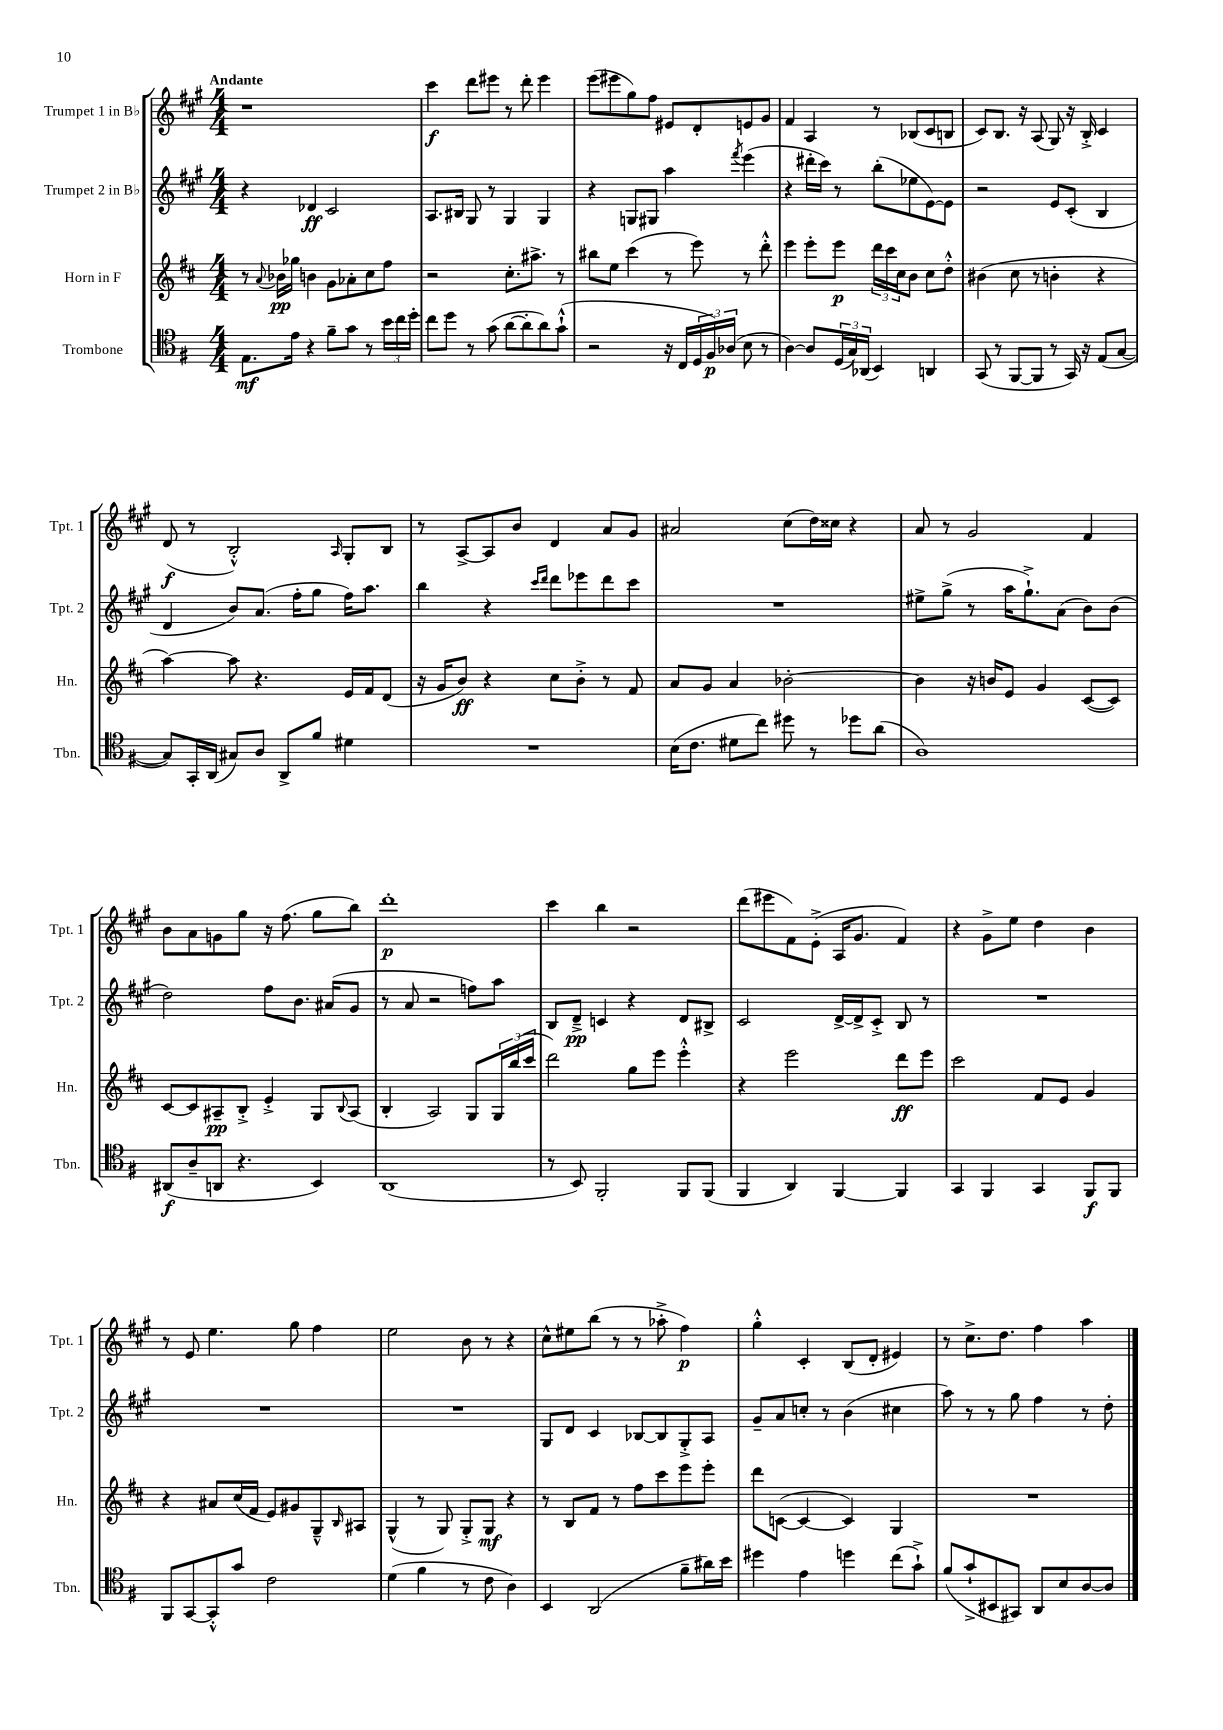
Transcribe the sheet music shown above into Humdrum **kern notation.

**kern	**dynam	**kern	**dynam	**kern	**dynam	**kern	**dynam
*part4	*part4	*part3	*part3	*part2	*part2	*part1	*part1
*staff4	*staff4	*staff3	*staff3	*staff2	*staff2	*staff1	*staff1
*I"Trombone	*	*I"Horn in F	*	*I"Trumpet 2 in B♭	*	*I"Trumpet 1 in B♭	*
*I'Tbn.	*	*I'Hn.	*	*I'Tpt. 2	*	*I'Tpt. 1	*
*clefC4	*	*clefG2	*	*clefG2	*	*clefG2	*
*k[f#]	*	*k[f#c#]	*	*k[f#c#g#]	*	*k[f#c#g#]	*
*M4/4	*	*M4/4	*	*M4/4	*	*M4/4	*
=1	=1	=1	=1	=1	=1	=1	=1
!	!	!	!	!	!	!LO:TX:a:B:t=Andante	!
8.E\L	mf	8r	.	4r	.	1r	.
.	.	8qqa/	.	.	.	.	.
.	.	16b-X\LL	pp	.	.	.	.
16e\Jk	.	16gg-X\JJ	.	.	.	.	.
4r	.	4bn\	.	4d-X/	ff	.	.
8f#~\L	.	8g\L	.	2c#/	.	.	.
8g\J	.	8a-X'\	.	.	.	.	.
8r	.	8cc#\	.	.	.	.	.
24b\LL	.	8ff#\J	.	.	.	.	.
24cc\	.	.	.	.	.	.	.
24dd'\JJ	.	.	.	.	.	.	.
=2	=2	=2	=2	=2	=2	=2	=2
8cc\L	.	2r	.	8.A/L	.	4ccc#\	f
8dd\J	.	.	.	.	.	.	.
.	.	.	.	16B#X/Jk	.	.	.
8r	.	.	.	8G#/	.	8ddd\L	.
(8g\	.	.	.	8r	.	8eee#X\J	.
[8a\L	.	8.cc#'\L	.	4G#/	.	8r	.
8a'\]	.	.	.	.	.	8ddd'\	.
.	.	8.aa#X^\J	.	.	.	.	.
8a\)	.	.	.	4G#/	.	4eee#\	.
(8g`^^\J	.	8r	.	.	.	.	.
=3	=3	=3	=3	=3	=3	=3	=3
2r	.	8bb#X\L	.	4r	.	(8eee\L	.
.	.	8ee\J	.	.	.	8eee#X\	.
.	.	(4ccc#\	.	8Gn/L	.	8gg#\)	.
.	.	.	.	8G#X/J	.	8ff#\J	.
16r	.	8r	.	4aa\	.	8e#X/L	.
16C/LL	.	.	.	.	.	.	.
24D/	.	8eee\)	.	.	.	8d'/	.
24F#/)	p	.	.	.	.	.	.
(24A-X/JJ	.	.	.	.	.	.	.
.	.	.	.	8qfff#/	.	.	.
8B\	.	8r	.	(4eee\	.	8en/	.
8r	.	8ddd'^^\	.	.	.	8g#/J	.
=4	=4	=4	=4	=4	=4	=4	=4
[4A\)	.	4eee\	.	4r	.	4f#/	.
8A/L]	.	8eee'\L	.	16ddd#X'\LL	.	4A/	.
.	.	.	.	16ccc#\JJ)	.	.	.
(24D/L	.	8eee\J	p	8r	.	.	.
24G/)	.	.	.	.	.	.	.
(24AA-X/JJ	.	.	.	.	.	.	.
4BB/)	.	24ddd\LL	.	(8bb'\L	.	8r	.
.	.	24ccc#\	.	.	.	.	.
.	.	24cc#\J	.	.	.	.	.
.	.	8b\J	.	8ee-X\	.	(8B-X/L	.
4AAn/	.	8cc#\L	.	[8e\)	.	8c#/	.
.	.	8dd'^^\J	.	8e\J]	.	8Bn/J	.
=5	=5	=5	=5	=5	=5	=5	=5
(8GG/	.	(4b#X\	.	2r	.	8c#/L)	.
8r	.	.	.	.	.	8.B/J	.
[8FF#/L	.	8cc#\	.	.	.	.	.
.	.	.	.	.	.	16r	.
8FF#/J]	.	8r	.	.	.	(8A/	.
8r	.	4bn'\	.	8e/L	.	8G#/)	.
16GG/)	.	.	.	(8c#'/J	.	16r	.
16r	.	.	.	.	.	16B'^/	.
(8E/L	.	4r	.	4B/	.	4c#/	.
[8G/J	.	.	.	.	.	.	.
!!LO:LB:g=z
=6	=6	=6	=6	=6	=6	=6	=6
8G/L])	.	[4aa\)	.	4d/	.	(8d/	f
16GG'/L	.	.	.	.	.	8r	.
(16AA/JJ	.	.	.	.	.	.	.
8G#X/L)	.	8aa\]	.	8b/L)	.	2B'^^/)	.
8A/J	.	4.r	.	(8.a/J	.	.	.
8AA^/L	.	.	.	.	.	.	.
.	.	.	.	16ff#'\KL	.	.	.
8f#/J	.	.	.	8gg#\J	.	.	.
.	.	.	.	.	.	16qqA/	.
4d#X\	.	16e/LL	.	16ff#\KL)	.	8G#'/L	.
.	.	16f#/J	.	8.aa\J	.	.	.
.	.	(8d/J	.	.	.	8B/J	.
=7	=7	=7	=7	=7	=7	=7	=7
1r	.	16r	.	4bb\	.	8r	.
.	.	16g/KL	.	.	.	.	.
.	.	8b/J)	ff	.	.	[8A^/L	.
.	.	4r	.	4r	.	8A/]	.
.	.	.	.	.	.	8b/J	.
.	.	.	.	16qqccc#/LL	.	.	.
.	.	.	.	16qqddd/JJ	.	.	.
.	.	8cc#\L	.	8ddd\L	.	4d/	.
.	.	8b'^\J	.	8eee-X\	.	.	.
.	.	8r	.	8ddd\	.	8a/L	.
.	.	8f#/	.	8ccc#\J	.	8g#/J	.
=8	=8	=8	=8	=8	=8	=8	=8
(16B\KL	.	8a/L	.	1r	.	2a#X/	.
8.c\J	.	.	.	.	.	.	.
.	.	8g/J	.	.	.	.	.
8d#X\L	.	4a/	.	.	.	.	.
8cc\J)	.	.	.	.	.	.	.
8dd#X\	.	[2b-X'\	.	.	.	(8cc#\L	.
8r	.	.	.	.	.	16dd\L)	.
.	.	.	.	.	.	16cc##X\JJ	.
8dd-X\L	.	.	.	.	.	4r	.
(8a\J	.	.	.	.	.	.	.
=9	=9	=9	=9	=9	=9	=9	=9
1A)	.	4b-\]	.	8ee#X^\L	.	8a/	.
.	.	.	.	(8gg#^\J	.	8r	.
.	.	16r	.	8r	.	2g#/	.
.	.	16bn/KL	.	.	.	.	.
.	.	8e/J	.	16aa\KL	.	.	.
.	.	.	.	8.gg#`^\)	.	.	.
.	.	4g/	.	.	.	.	.
.	.	.	.	(8a\J	.	.	.
.	.	([8c#/L	.	8b\L)	.	4f#/	.
.	.	8c#/J])	.	(8b\J	.	.	.
!!LO:LB:g=z
=10	=10	=10	=10	=10	=10	=10	=10
(8AA#X/L	f	[8c#/L	.	2dd\)	.	8b\L	.
8A~/	.	8c#/]	.	.	.	8a\	.
8AAn/J	.	8A#X~/	pp	.	.	8gn\	.
4.r	.	8B'^/J	.	.	.	8gg#\J	.
.	.	4e'^/	.	8ff#\L	.	16r	.
.	.	.	.	.	.	(8.ff#\	.
.	.	.	.	8.b\J	.	.	.
4BB/)	.	8G/L	.	.	.	8gg#\L	.
.	.	.	.	(16a#X/KL	.	.	.
.	.	8qqB/	.	.	.	.	.
.	.	(8A#/J	.	8g#/J	.	8bb\J)	.
=11	=11	=11	=11	=11	=11	=11	=11
(1AA	.	4B'/	.	8r	.	1ddd'	p
.	.	.	.	8a/	.	.	.
.	.	2A/)	.	2r	.	.	.
.	.	8G/L	.	8ffn\L)	.	.	.
.	.	24G/L	.	8aa\J	.	.	.
.	.	(24bb/	.	.	.	.	.
.	.	24ccc#/JJ	.	.	.	.	.
=12	=12	=12	=12	=12	=12	=12	=12
8r	.	2ddd\)	.	8B/L	.	4ccc#\	.
8BB/)	.	.	.	8d~^/J	pp	.	.
2FF#'/	.	.	.	4cn/	.	4bb\	.
.	.	8gg\L	.	4r	.	2r	.
.	.	8eee\J	.	.	.	.	.
8FF#/L	.	4eee'^^\	.	8d/L	.	.	.
(8FF#/J	.	.	.	8B#X^/J	.	.	.
=13	=13	=13	=13	=13	=13	=13	=13
4FF#/	.	4r	.	2c#/	.	(8ddd\L	.
.	.	.	.	.	.	8eee#X\	.
4AA/)	.	2eee\	.	.	.	8f#\)	.
.	.	.	.	.	.	(8e'^\J	.
[4FF#/	.	.	.	[16d^/LL	.	16A/KL	.
.	.	.	.	16d^/J]	.	8.g#/J	.
.	.	.	.	8c#'^/J	.	.	.
4FF#/]	.	8ddd\L	ff	8B/	.	4f#/)	.
.	.	8eee\J	.	8r	.	.	.
=14	=14	=14	=14	=14	=14	=14	=14
4GG/	.	2ccc#\	.	1r	.	4r	.
4FF#/	.	.	.	.	.	8g#^\L	.
.	.	.	.	.	.	8ee\J	.
4GG/	.	8f#/L	.	.	.	4dd\	.
.	.	8e/J	.	.	.	.	.
8FF#/L	f	4g/	.	.	.	4b\	.
8FF#/J	.	.	.	.	.	.	.
!!LO:LB:g=z
=15	=15	=15	=15	=15	=15	=15	=15
8FF#/L	.	4r	.	1r	.	8r	.
[8GG/	.	.	.	.	.	8e/	.
8GG'^^/]	.	8a#X/L	.	.	.	4.ee\	.
8g/J	.	(16cc#/L	.	.	.	.	.
.	.	16f#/JJ	.	.	.	.	.
2c\	.	8e/L)	.	.	.	.	.
.	.	8g#X/	.	.	.	8gg#\	.
.	.	8G~^^/	.	.	.	4ff#\	.
.	.	16qqB/	.	.	.	.	.
.	.	8A#X/J	.	.	.	.	.
=16	=16	=16	=16	=16	=16	=16	=16
(4d\	.	(4G^^/	.	1r	.	2ee\	.
4f#\	.	8r	.	.	.	.	.
.	.	8G/)	.	.	.	.	.
8r	.	8G'^/L	.	.	.	8b\	.
8c\	.	8G/J	mf	.	.	8r	.
4A\)	.	4r	.	.	.	4r	.
=17	=17	=17	=17	=17	=17	=17	=17
4BB/	.	8r	.	8G#/L	.	8cc#^^\L	.
.	.	8B/L	.	8d/J	.	8ee#X\	.
(2AA/	.	8f#/J	.	4c#/	.	(8bb\J	.
.	.	8r	.	.	.	8r	.
.	.	8ff#\L	.	[8B-X/L	.	8r	.
.	.	8ccc#\	.	8B-/]	.	8aa-X'^\	.
8f#~\L	.	8eee\	.	8G#'^/	.	4ff#\)	p
16a#X\L)	.	8eee'\J	.	8A/J	.	.	.
16b\JJ	.	.	.	.	.	.	.
=18	=18	=18	=18	=18	=18	=18	=18
4dd#X\	.	8ddd\L	.	8g#~/L	.	4gg#'^^\	.
.	.	([8cn\J	.	8a/	.	.	.
4e\	.	4c/_	.	8ccn'/J	.	4c#'/	.
.	.	.	.	8r	.	.	.
4ddn\	.	4c/])	.	(4b\	.	(8B/L	.
.	.	.	.	.	.	8d'/J	.
(8cc\L	.	4G/	.	4cc#X\	.	4e#X/)	.
8g`^\J)	.	.	.	.	.	.	.
=19	=19	=19	=19	=19	=19	=19	=19
(8f#/L	.	1r	.	8aa\)	.	8r	.
8g`^/	.	.	.	8r	.	8.cc#^\L	.
8BB#X/	.	.	.	8r	.	.	.
.	.	.	.	.	.	8.dd\J	.
8GG#X/J)	.	.	.	8gg#\	.	.	.
8AA/L	.	.	.	4ff#\	.	4ff#\	.
8B/	.	.	.	.	.	.	.
[8A/	.	.	.	8r	.	4aa\	.
8A/J]	.	.	.	8dd'\	.	.	.
==	==	==	==	==	==	==	==
*-	*-	*-	*-	*-	*-	*-	*-
